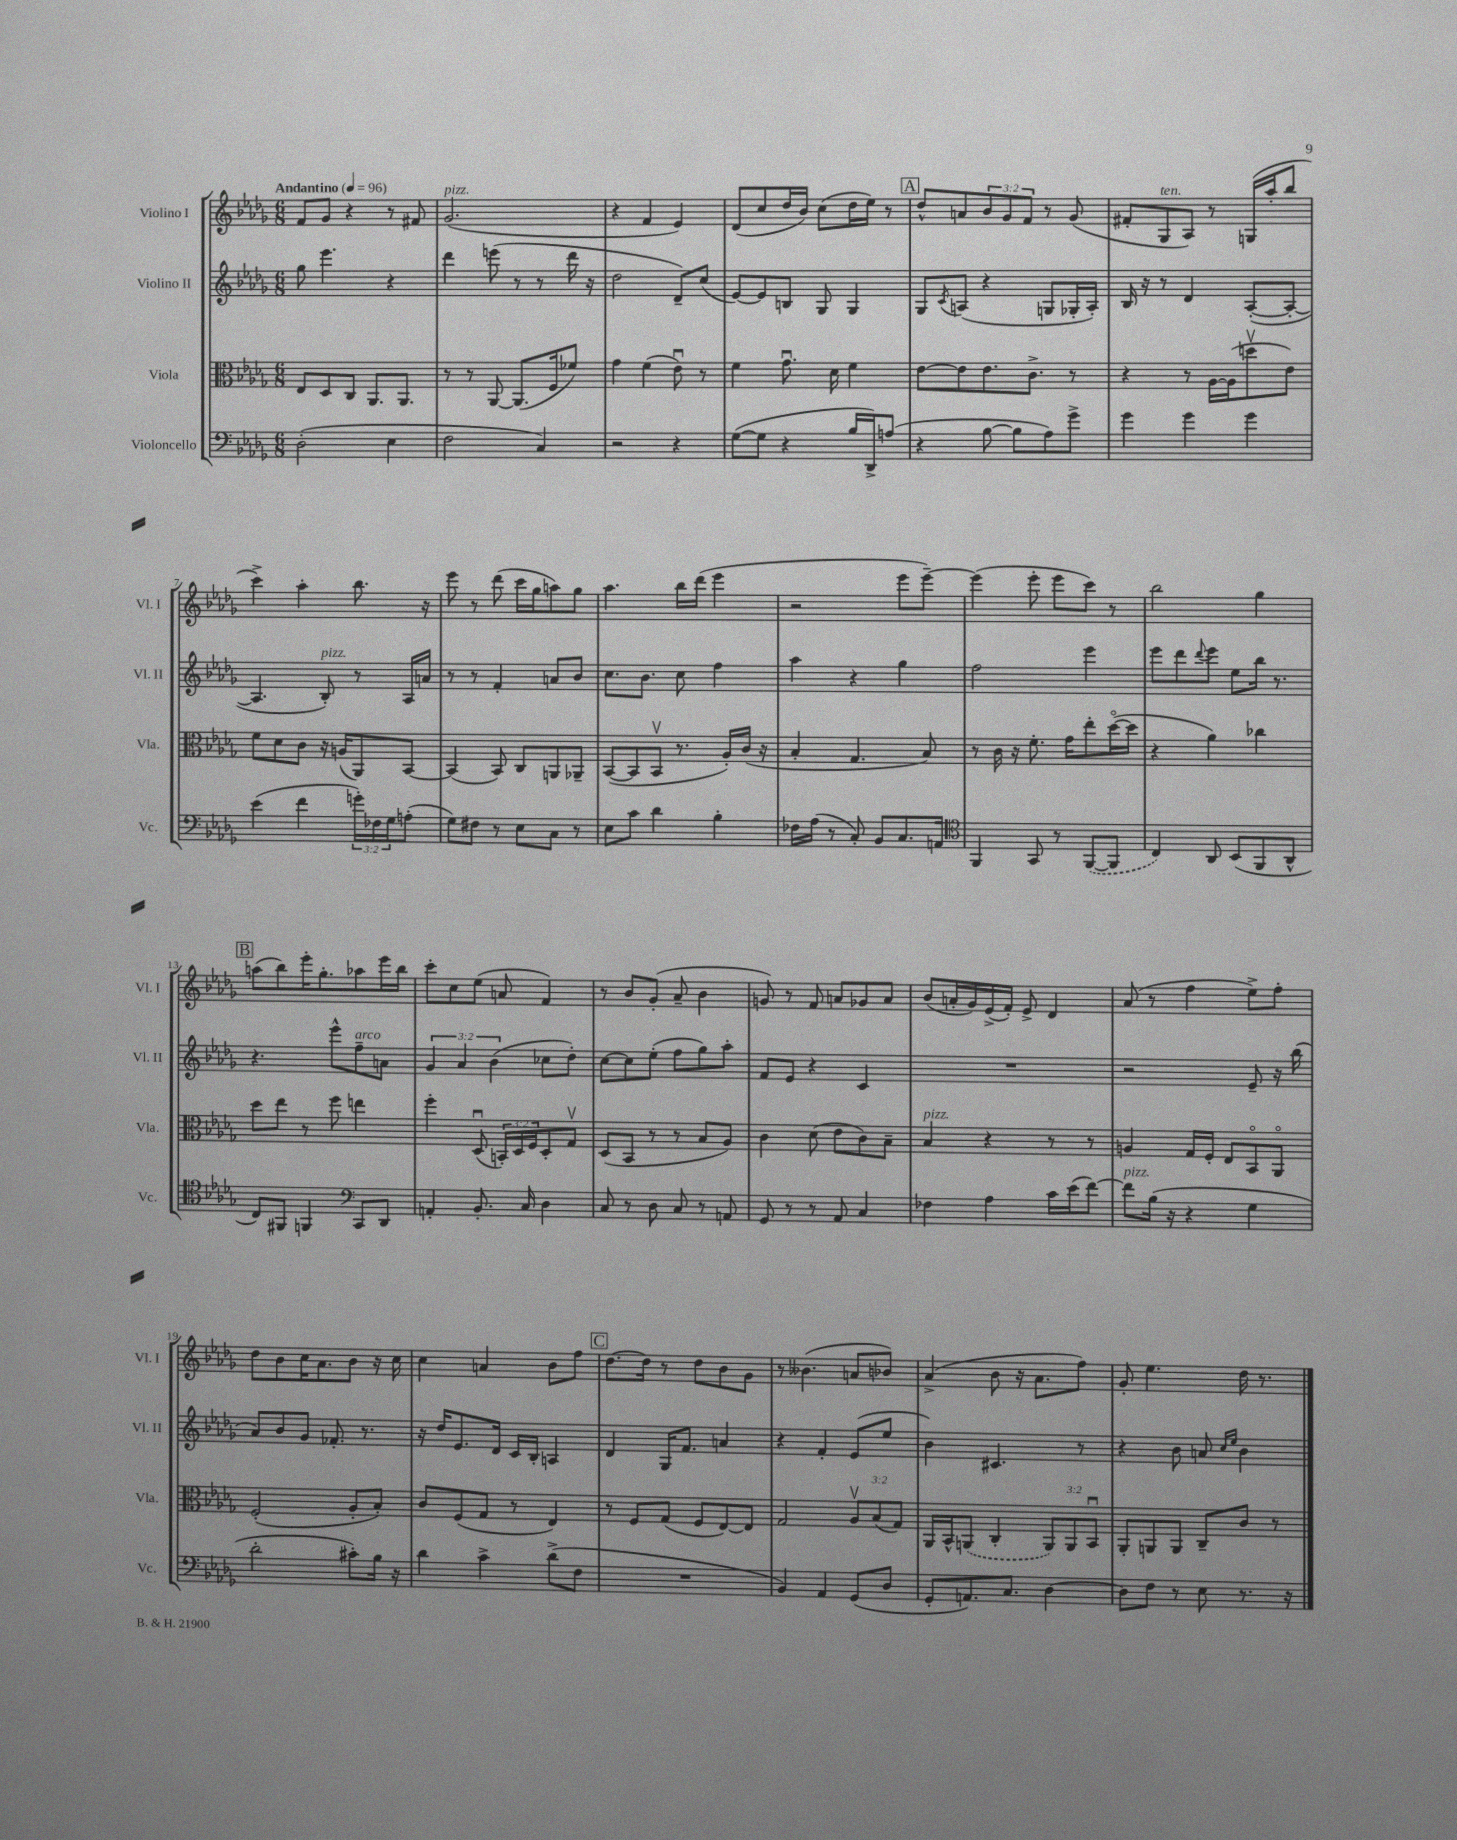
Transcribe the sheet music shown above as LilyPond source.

<<
\new StaffGroup <<
\new Staff = "s0" \with { instrumentName = "Violino I" shortInstrumentName = "Vl. I" } {
    \clef treble \key des \major \numericTimeSignature \time 6/8 \override Staff.TupletNumber.text = #tuplet-number::calc-fraction-text \tempo "Andantino" 4 = 96
    f'8 ges'8 r4 r8 fis'8 |
    ges'2.^\markup { \italic "pizz." }( |
    r4 f'4 ees'4) |
    des'8( c''8 des''16 bes'16) c''8( des''16 ees''16) r8 |
    \mark \markup { \box "A" } des''8-^ a'8 \tuplet 3/2 { bes'8 ges'8 f'8 } r8 ges'8( |
    fis'8-. ges8^\markup { \italic "ten." } aes8) r8 g16( aes''16-. bes''8 |
    c'''4->) aes''4-. bes''8. r16 |
    ees'''8 r8 des'''8( c'''16 ges''16 a''8) ges''8 |
    aes''4. bes''16 des'''16( ees'''4 |
    r2 ees'''8 ees'''8~--) |
    ees'''4( ees'''8-. ees'''8 c'''8) r8 |
    bes''2 ges''4 |
    \mark \markup { \box "B" } a''8( bes''8) ees'''16-. ges''8.-. aes''8 ees'''16 bes''16 |
    c'''8-. c''8 ees''8( a'8 f'4) |
    r8 bes'8 ges'8-.( aes'8-- bes'4 |
    g'8) r8 f'8 a'8 ges'8 a'8 |
    bes'8( a'16-. ges'16) ees'16->( f'16-.) ees'8-> des'4 |
    aes'8( r8 f''4 ees''8->) f''8-. |
    des''8 bes'8 c''16 aes'8. bes'8 r16 c''16 |
    c''4 a'4 bes'8 f''8 |
    \mark \markup { \box "C" } des''8.~ des''16 r8 des''8 bes'8 ges'8 |
    r8 beses'4.( a'8 bes'8) |
    aes'4->( bes'8 r16 aes'8. f''8) |
    ges'8-. ees''4. des''16 r8. \bar "|." |
}
\new Staff = "s1" \with { instrumentName = "Violino II" shortInstrumentName = "Vl. II" } {
    \clef treble \key des \major \numericTimeSignature \time 6/8 \override Staff.TupletNumber.text = #tuplet-number::calc-fraction-text
    ges''8 ees'''4. r4 |
    des'''4 e'''8( r8 r8 des'''16 r16 |
    des''2 des'8--) c''8( |
    ees'8~) ees'8 b8 ges8 ges4 |
    \mark \markup { \box "A" } ges8 \acciaccatura { c'8 } a8( r4 g8 ges16-. a16-.) |
    bes16 r16 r8 des'4 aes8~-.( aes8~-. |
    aes4. bes8-.^\markup { \italic "pizz." }) r8 aes16 a'16 |
    r8 r8 f'4-. a'8 bes'8 |
    c''8. bes'8. c''8 f''4 |
    aes''4 r4 ges''4 |
    f''2 ees'''4 |
    ees'''8 des'''8 \appoggiatura { des'''8 } ees'''8 ees''8 bes''16 r8. |
    \mark \markup { \box "B" } r4. ees'''8-^ f''8--^\markup { \italic "arco" } a'8 |
    \tuplet 3/2 { ges'4 aes'4 bes'4( } ces''8 des''8-.) |
    c''8~ c''8 ees''8-.( f''8 ges''8) aes''8-. |
    f'8 ees'8 r4 c'4 |
    R2. |
    r2 ees'8-- r16 bes''16( |
    aes'8) bes'8 ges'8 fes'8.-. r8. |
    r16 des''16 ees'8. des'16 c'16 bes16-. a4 |
    \mark \markup { \box "C" } des'4 ges16 f'8. a'4 |
    r4 f'4-. ees'8( ees''8 |
    bes'4) cis'4. r8 |
    r4 bes'8 a'8 \grace { c''16 ees''16 } bes'4 \bar "|." |
}
\new Staff = "s2" \with { instrumentName = "Viola" shortInstrumentName = "Vla." } {
    \clef alto \key des \major \numericTimeSignature \time 6/8 \override Staff.TupletNumber.text = #tuplet-number::calc-fraction-text
    ees8 des8 c8 aes,8. aes,8. |
    r8 r8 aes,8~ aes,8.( f16 fes'8) |
    ges'4 f'4( ees'8\downbow) r8 |
    f'4 ges'8.\downbow des'16 f'4 |
    \mark \markup { \box "A" } ees'8~ ees'8 ees'8. c'8.-> r8 |
    r4 r8 aes16~ aes16( d''8\upbow ees'8) |
    f'8 des'8 c'8 r16 a16( aes,8) bes,8~ |
    bes,4( bes,8) c8 a,8 aes,8-- |
    bes,8~( bes,8 bes,8\upbow r8. aes16-.) c'16( r16 |
    bes4-. ges4. bes8) |
    r8 c'16 r16 f'8.-. ges'16 ees''8-. des''16~\flageolet( des''16 |
    r4 aes'4) ces''4 |
    \mark \markup { \box "B" } des''8 ees''8 r8 f''8 e''4 |
    f''4-. des8\downbow( \tuplet 3/2 { b,16-.) des16 f16 } des8-. ges8\upbow |
    des8( bes,8 r8 r8 bes8 aes8) |
    c'4 des'8( ees'8 c'8) bes8-- |
    bes4^\markup { \italic "pizz." } r4 r8 r8 |
    a4 ges16 f16-. ees8 bes,8\flageolet aes,8\flageolet |
    f2-.( aes8-. bes8-.) |
    c'8 f8( ges8 r8 ees4) |
    \mark \markup { \box "C" } r8 f8 ges8( f8 ees8~) ees8 |
    ges2 \tuplet 3/2 { aes8\upbow bes8( ges8) } |
    aes,16 bes,16-^ \once \slurDashed a,8( c4-. \tuplet 3/2 { a,8) a,8 bes,8\downbow } |
    aes,8-. a,8 a,8 c8-- c'8 r8 \bar "|." |
}
\new Staff = "s3" \with { instrumentName = "Violoncello" shortInstrumentName = "Vc." } {
    \clef bass \key des \major \numericTimeSignature \time 6/8 \override Staff.TupletNumber.text = #tuplet-number::calc-fraction-text
    des2-.( ees4 |
    f2 c4) |
    r2 r4 |
    ges8~( ges8 r4 bes16 des,16->) a8( |
    \mark \markup { \box "A" } r4 bes8~ bes8 aes8) ges'8-> |
    ges'4 ges'4 ges'4 |
    ees'4( f'4 \tuplet 3/2 { g'16-.) fes16 ges16 } a8-.( |
    ges8) fis8 r8 ees8 c8 r8 |
    ees8 c'8 des'4 bes4-. |
    fes16 aes16( r8 c8-.) bes,8 c8. a,16 |
    \clef tenor f,4 ges,8 r8 \once \slurDashed f,8~( f,8 |
    c4) aes,8 bes,8( f,8 aes,8-^ |
    \mark \markup { \box "B" } c8) fis,8 f,4 \clef bass c,8 des,8 |
    a,4-. bes,8.-. c16 des4 |
    c8 r8 des8 c8 r8 a,8 |
    ges,8 r8 r8 aes,8 c4 |
    fes4 aes4 c'16 ees'16( f'8~) |
    f'8^\markup { \italic "pizz." } bes16( r16 r4 ges4 |
    des'2-. cis'8-.) bes16 r16 |
    des'4 c'4-> des'8->( f8 |
    \mark \markup { \box "C" } R2. |
    bes,4) aes,4 ges,8( des8 |
    ges,8-. a,8.) c8. des4~ |
    des8 f8 r8 ees8 r8. r16 \bar "|." |
}
>>
>>
